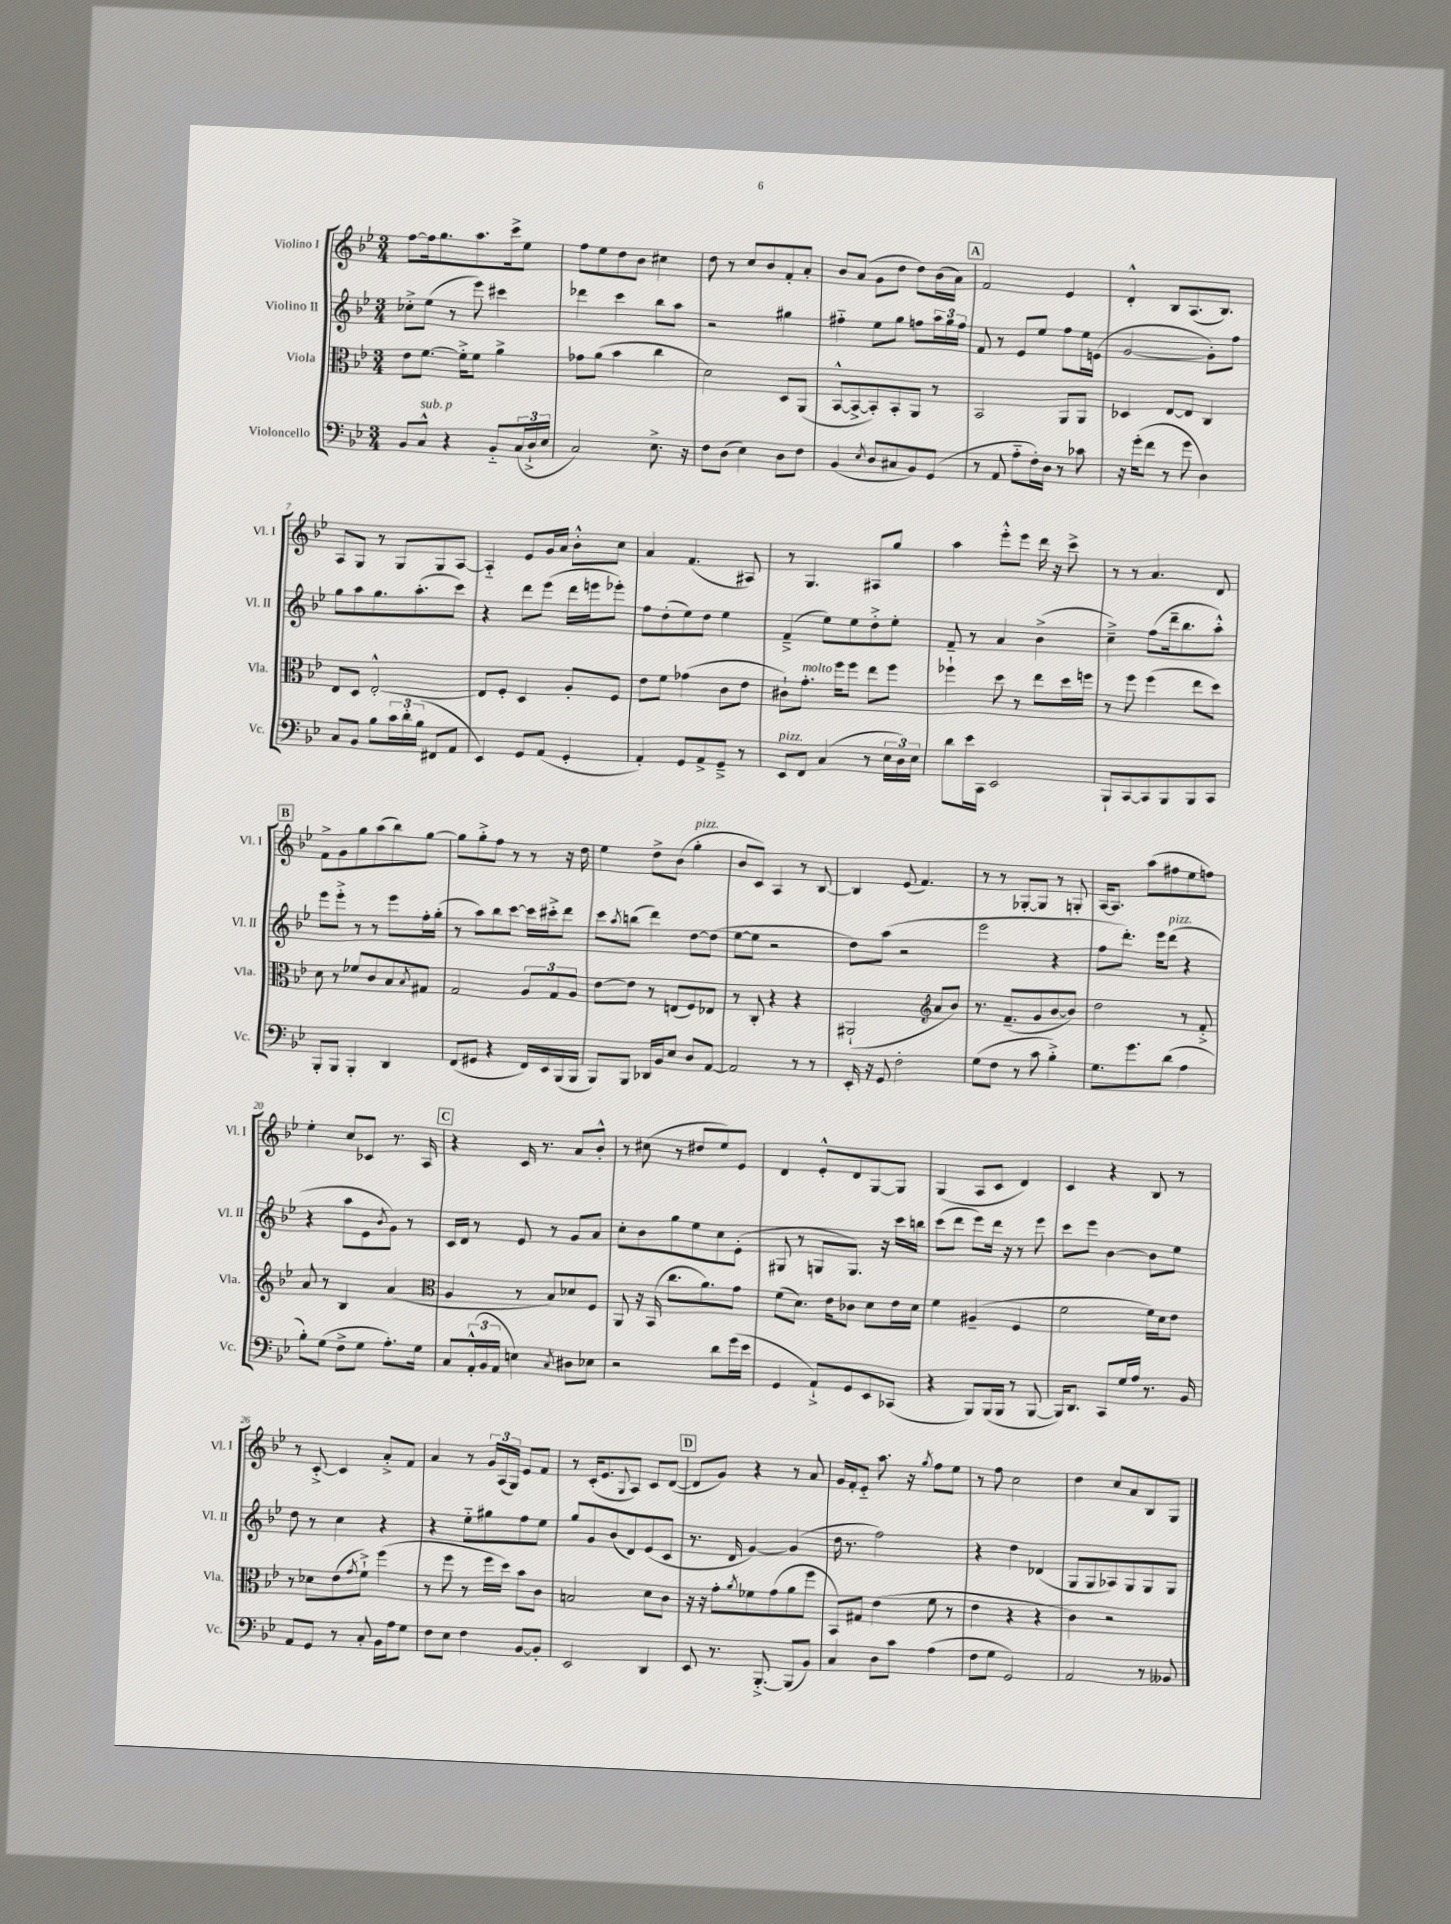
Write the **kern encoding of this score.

**kern	**kern	**kern	**kern
*staff4	*staff3	*staff2	*staff1
*clefF4	*clefC3	*clefG2	*clefG2
*k[b-e-]	*k[b-e-]	*k[b-e-]	*k[b-e-]
*M3/4	*M3/4	*M3/4	*M3/4
8BB-	8e-	8cc-'^	[8ff
8C^^	[8.f	(8ee-	16ff]
.	.	.	8.gg
4r	.	8r	.
.	16f'^]	.	.
.	8f	8eee-)	8.aa
8BB-'~	4a^	4ccc#	.
.	.	.	16ccc^
(24C	.	.	8ee-
24D`^	.	.	.
24E-	.	.	.
=	=	=	=
2C)	8g-	4ddd-	8ff
.	(8a	.	8ee-
.	4b-	4ccc	8dd
.	.	.	8b-
8.E-^	4cc	8bb-	4cc#
.	.	8aa	.
16r	.	.	.
=	=	=	=
8F	2d)	2r	8dd
(8D	.	.	8r
4E-)	.	.	8cc
.	.	.	8b-
8D	8D	4gg#	8f'
8F	(8AA	.	8a'
=	=	=	=
(4BB-	[8BB-^^	4ff#'~	8b-
.	8BB-^_	.	(8a
8qE-	.	.	.
8D	8BB-'])	8ee-	8g
8C#	8BB-'	8gg	8dd
8BB-)	8AA	8ff	8dd)
(8GG	8r	24aa	(16b-
.	.	24gg	.
.	.	.	16a)
.	.	24ff	.
=	=	=	=
8r	2BB-	8f	2f
8AA	.	8r	.
8A'~	.	8e-	.
16F')	.	8ee-	.
16D	.	.	.
8r	8AA	8ff	4e-
8c-	8AA	16ee-	.
.	.	(16e	.
=	=	=	=
16r	4D-	[2g	4d'^^
(16g'	.	.	.
8f	.	.	.
8r	[8E-	.	8B-
8g	8E-]	.	(8.A
4D)	4C	8g'])	.
.	.	.	8.B-)
.	.	8ff	.
=	=	=	=
8C	8E-	8gg	8A
8BB-	8D	8aa	8G
8B-	[2E-'^^	8.gg	8r
24c	.	.	8G
24d'	.	.	.
.	.	(8.aa'	.
(24B-	.	.	.
8FF#	.	.	8G
8AA	.	8ccc)	[8A
=	=	=	=
4EE-)	8E-]	4r	4A'~]
.	8F'	.	.
8GG	4D	8ddd	8e-
(8AA	.	(8eee-	16g
.	.	.	16a
4GG'	8A'	16ddd	8b-'^^
.	.	16eee	.
.	8F	8eee-')	8cc
=	=	=	=
4AA')	8e-	8ff	4a
.	8f	(8dd'	.
8GG	(4g-	8ee-)	(4.f
8AA^	.	8dd	.
8GG~^	8c	4ee-	.
8r	8e-	.	8A#)
=	=	=	=
8EE-	8c#`)	(4f~^	8r
8FF	8.g'	.	4.G
(4C	.	8ee-)	.
.	16ff	.	.
.	8ff	8ee-	.
8r	8ee-	8dd'^	8A#
24E-	8ff	8ee-'	8gg
24D)	.	.	.
24E-	.	.	.
=	=	=	=
8d	4ff-`	8f~	4aa
16e-	.	8r	.
16CC	.	.	.
2EE-	8dd	4a	8eee-'^^
.	8r	.	8eee-
.	8ee-	(4b-^	16ddd
.	.	.	16r
.	16dd	.	8ccc^
.	16ff	.	.
=	=	=	=
8BBB-`	8r	4cc~^)	8r
[8CC	8ff	.	8r
8CC]	(4ff	(8ff	4.a
8BBB-	.	16ddd~	.
.	.	8.bb-	.
8BBB-	8ee-	.	.
8CC	8dd)	8aa'^^)	8d
=	=	=	=
8BBB-'	8d	8eee-	8f^
8BBB-	8r	8eee-'^	8g
4BBB-'	8f-	8r	8gg
.	8c	8r	(8aa
4DD	8B-	8eee-	8bb-)
.	8qB-	.	.
.	8G#	16ff'	[8gg
.	.	(16gg'	.
=	=	=	=
(8FF	2G	8r	8gg]
8GG#	.	8aa)	8gg'^
4r	.	8bb-	8ff
.	.	[8ccc	8r
16FF)	12A	16ccc]	8r
16EE-	.	16ccc#'^	.
.	12G	.	.
(16BBB-	.	8ddd	16r
.	12A	.	.
16BBB-	.	.	16dd
=	=	=	=
8BBB-)	[8e-	8ccc	4ee-
.	.	8qaa	.
8BBB-	8e-]	(8bb	.
16DD-	8r	4ddd)	8dd^
16BB-	.	.	.
8E-	(8E	.	(8b-
8D	8F)	[8dd	4gg'
[8AA	8E-	(8dd]	.
=	=	=	=
2AA]	8r	[8ee-	8b-
.	8C'	8ee-]	8c)
.	4r	2r	4A
8r	4r	.	8r
8r	.	.	[8B-
=	=	=	=
16EE-'	(2AA#`	8dd)	4B-]
16r	.	.	.
8GG	.	(8aa	.
2F'	.	2r	(8e-
.	.	.	4.f)
*	*clefG2	*	*
.	8a	.	.
.	8b-)	.	.
=	=	=	=
(8G	8.r	2eee-	8r
8F	.	.	8r
.	(8.f~	.	.
8r	.	.	[8G-'
8c	8g	.	8G-]
4B-'^)	[8b-	4r	8r
.	8b-])	.	8G'
=	=	=	=
8.G	2dd	8ff	[16A
.	.	.	8.A]
.	.	8.ddd')	.
8.g	.	.	.
.	.	.	(8aa
.	.	16eee-	.
(8d	.	(8ddd	8ff#
4A	8r	4r	8ee-
.	8f'^	.	8ff)
=	=	=	=
8B-')	8a	4r	4ee-'
(8G	8r	.	.
8F^	4B-	8aa	8cc
8G	.	8e-	8c-
.	.	8qb-	.
8.A')	(4a	8g)	8.r
.	.	8r	.
16G	.	.	16A
=	=	=	=
*	*clefC3	*	*
8C	4A	16c	4r
.	.	16d	.
(24AA'^^	.	8r	.
24BB-	.	.	.
24AA	.	.	.
4E)	8r	8e-	16c
.	.	.	8.r
.	8B-)	8r	.
8qC	.	.	.
8D#	8d-	8g	8a
8E-	8F	8a	8b-'^^
=	=	=	=
2r	8AA	8cc'	8r
.	16r	8b-	(8cc#
.	(16BB-	.	.
.	8.cc	8gg	8r
.	.	8ee-	8dd#
.	8.a)	.	.
8d	.	8cc	8ee-)
(16g	8g	(8e-'	8e-
16e-	.	.	.
=	=	=	=
4GG	(8f	8G#	4d
.	8.d)	8r	.
8AA`^)	.	8G	8e-'^^
.	16e-	.	.
8GG	8c-	8.G)	8d
8EE-	8d	.	[8G
.	.	16r	.
(8CC-	16e-	16ccc	8G]
.	16d	16bb	.
=	=	=	=
4r	4f	(8ccc	(4G
.	.	8ddd	.
8BBB-)	(4A#~	8eee-)	8A
(16BBB-	.	16ddd	8c
16BBB-	.	16r	.
8r	4F	8r	4d)
[8BBB-	.	8eee-	.
=	=	=	=
16BBB-])	2f	8ccc	4c
8.DD	.	.	.
.	.	8eee-	.
8CC	.	[4b-	4r
16G	.	.	.
16A	.	.	.
8.r	16f)	8b-]	8B-
.	16d	.	.
.	8e-	8ee-	8r
16BB-	.	.	.
=	=	=	=
8AA	8r	8dd	8r
8GG	8d-	8r	[8c'^
8r	(8e-	4cc	4c]
.	8qg	.	.
8C'	8f`^)	.	.
16BB-	(4ff	4r	8a'^
16A	.	.	.
8G	.	.	8f
=	=	=	=
8F	8r	4r	4a
8E-	8ff	.	.
4F	8r	8ee-'~	8r
.	16ff	8gg#	24g
.	.	.	(24A
.	16dd)	.	.
.	.	.	24G)
[8BB-	8b-	8ff	8e-
8BB-']	8c	8ee-	8f
=	=	=	=
2EE-	2B	8gg	8r
.	.	8g	(16c'
.	.	.	8.e-
.	.	(8b-	.
.	.	.	8qqG
.	.	8d)	8A)
4DD	8d	(8e-	8c
.	8c	8c	([8d
=	=	=	=
8EE-	16r	8.r	8d]
.	16r	.	.
8.r	8g'	.	8g)
.	.	16d	.
.	8qa	.	.
.	8f-	[4g)	4r
[8.BBB-'^	.	.	.
.	(8g	.	.
(8BBB-]	8a	(4g]	8r
8BB-)	8ff	.	8a
=	=	=	=
4C	8BB-)	16dd	16g
.	.	8.r	16f'
.	8G#	.	8e-'~
8D	(4e-	2ff)	8.aa
8c	.	.	.
.	.	.	16r
.	.	.	8qgg
(4A	8f	.	8ff
.	8r	.	8ee-
=	=	=	=
8F	4e-	4r	8r
8G	.	.	8ff
2GG)	4r	4dd	2cc
.	4r	(4d-	.
=	=	=	=
2AA	4c)	8G	4dd
.	.	8G	.
.	2r	8A-)	8cc
.	.	8G	8a
8r	.	8G	8B-
8BB--	.	8G	8G
==	==	==	==
*-	*-	*-	*-
